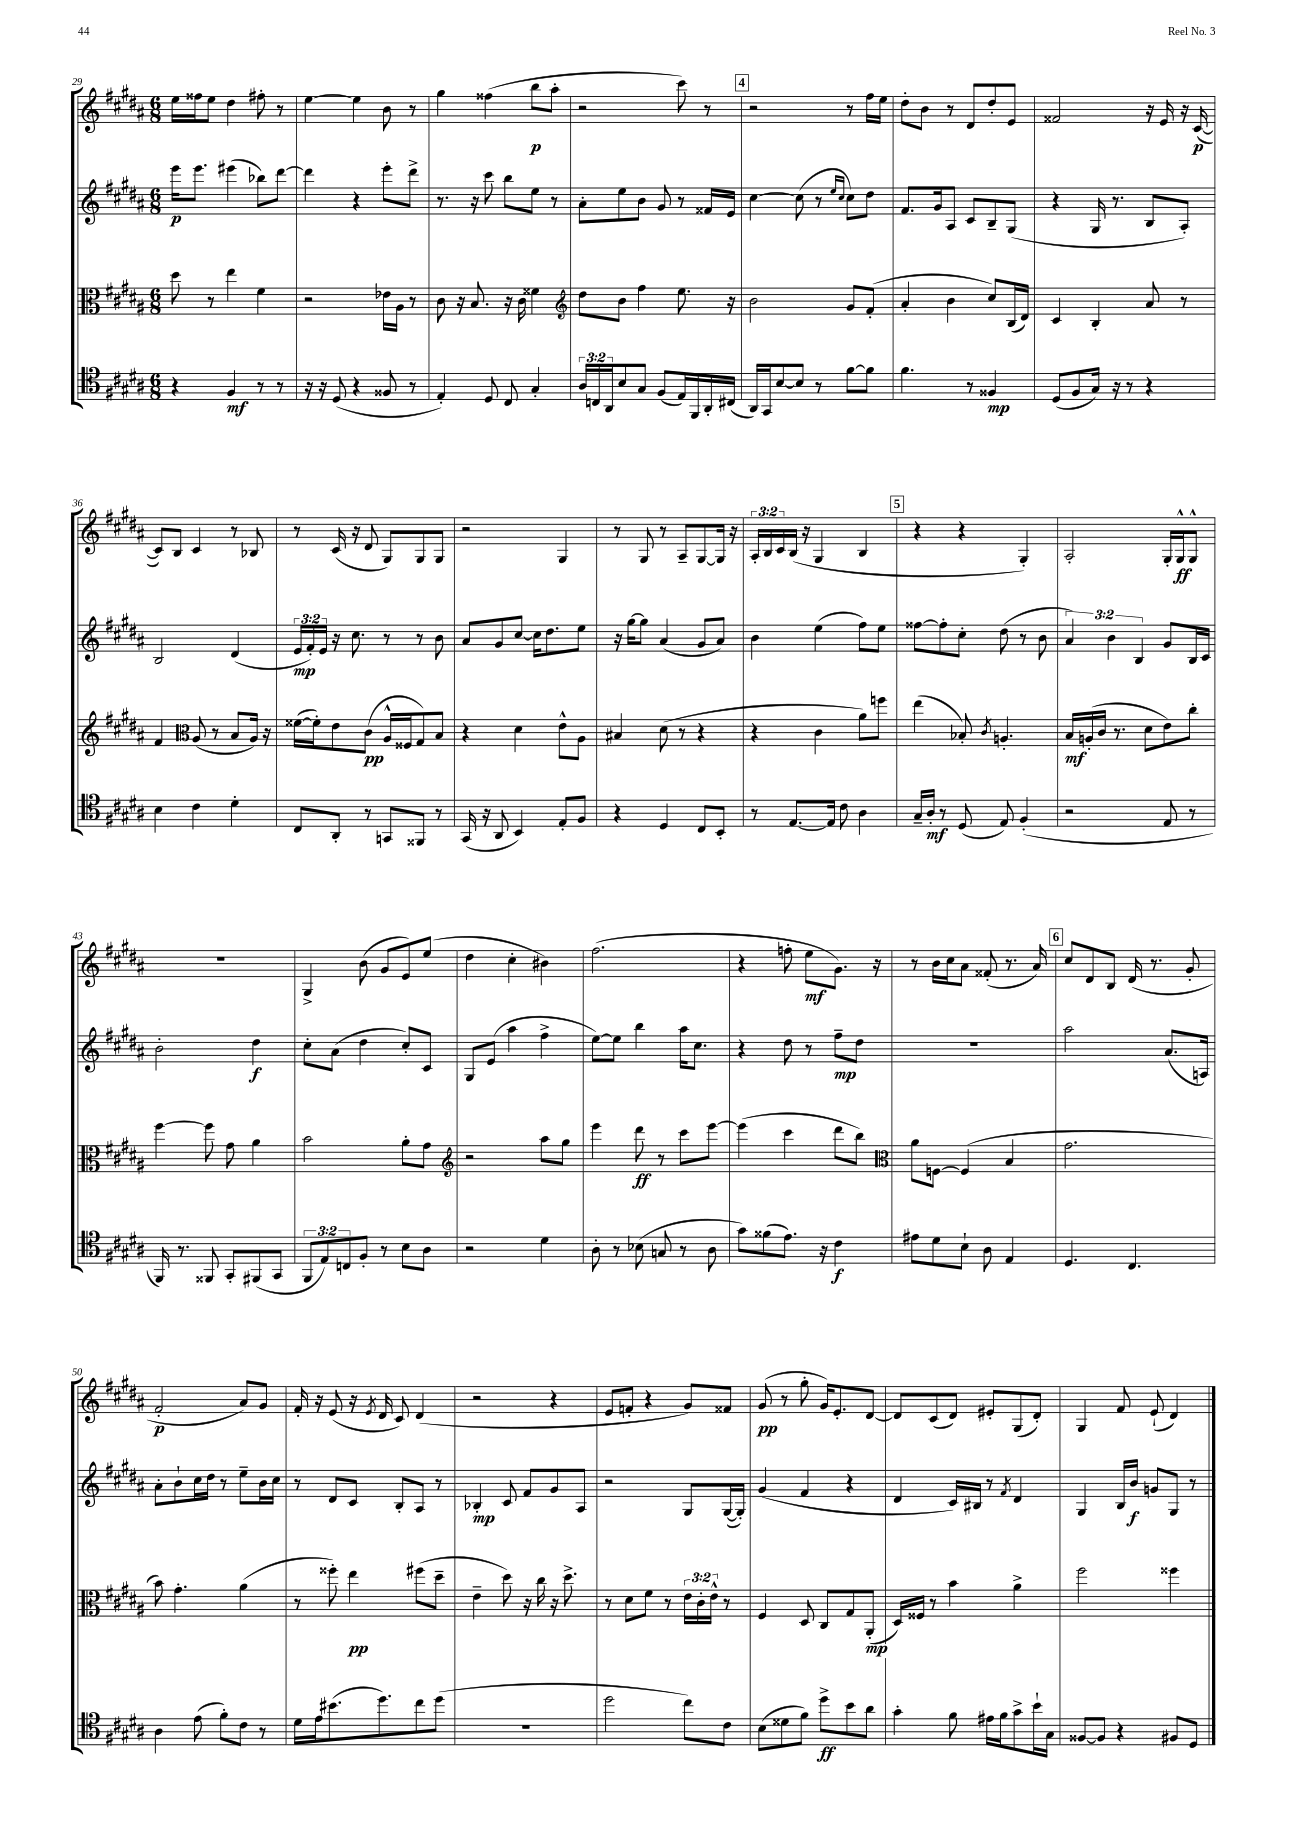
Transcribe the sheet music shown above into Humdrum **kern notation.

**kern	**dynam	**kern	**dynam	**kern	**dynam	**kern	**dynam
*part4	*part4	*part3	*part3	*part2	*part2	*part1	*part1
*staff4	*staff4	*staff3	*staff3	*staff2	*staff2	*staff1	*staff1
*clefC4	*	*clefC3	*	*clefG2	*	*clefG2	*
*k[f#c#g#d#a#]	*	*k[f#c#g#d#a#]	*	*k[f#c#g#d#a#]	*	*k[f#c#g#d#a#]	*
*M6/8	*	*M6/8	*	*M6/8	*	*M6/8	*
=29	=29	=29	=29	=29	=29	=29	=29
4r	.	8dd#\	.	16eee\KL	p	16ee\LL	.
.	.	.	.	8.eee\J	.	16ff##X\J	.
.	.	8r	.	.	.	8ee\J	.
4F#/	mf	4ee\	.	(4eee#X\	.	4dd#\	.
8r	.	4f#\	.	8bb-X\L)	.	8ff#X'\	.
8r	.	.	.	[8ddd#\J	.	8r	.
=30	=30	=30	=30	=30	=30	=30	=30
16r	.	2r	.	4ddd#\]	.	[4ee\	.
16r	.	.	.	.	.	.	.
(8D#/	.	.	.	.	.	.	.
4r	.	.	.	4r	.	4ee\]	.
8F##X/	.	16e-X\LL	.	8eee'\L	.	8b\	.
.	.	16A#\JJ	.	.	.	.	.
8r	.	8r	.	8ddd#^\J	.	8r	.
=31	=31	=31	=31	=31	=31	=31	=31
4E'/)	.	8c#\	.	8.r	.	4gg#\	.
.	.	16r	.	.	.	.	.
.	.	8.B/	.	16r	.	.	.
8D#/	.	.	.	8ccc#\	.	(4ff##X\	.
8C#/	.	16r	.	8bb\L	.	.	.
.	.	16c#\	.	.	.	.	.
4G#'/	.	4f##X\	.	8ee\J	.	8bb\L	p
.	.	.	.	8r	.	8aa#'\J	.
=32	=32	=32	=32	=32	=32	=32	=32
*	*	*clefG2	*	*	*	*	*
24A#/LL	.	8dd#\L	.	8a#'\L	.	2r	.
24Cn/	.	.	.	.	.	.	.
24AA#/J	.	.	.	.	.	.	.
8B/	.	8b\J	.	8ee\	.	.	.
8G#/J	.	4ff#\	.	8b\J	.	.	.
(8F#/L	.	.	.	8g#/	.	.	.
16E/L)	.	8.ee\	.	8r	.	8ccc#\)	.
16FF#/	.	.	.	.	.	.	.
16AA#'/	.	.	.	16f##X/LL	.	8r	.
(16C#X/JJ	.	16r	.	16e/JJ	.	.	.
!!LO:REH:place=s1:t=4
=33	=33	=33	=33	=33	=33	=33	=33
16AA#/LL)	.	2b\	.	[4cc#\	.	2r	.
16GG#/J	.	.	.	.	.	.	.
[8B/	.	.	.	.	.	.	.
8B/J]	.	.	.	(8cc#\]	.	.	.
8r	.	.	.	8r	.	.	.
.	.	.	.	16qqee/LL	.	.	.
.	.	.	.	16qqcc#/JJ	.	.	.
[8f#\L	.	8g#/L	.	8cc#\L)	.	8r	.
8f#\J]	.	(8f#'/J	.	8dd#\J	.	16ff#\LL	.
.	.	.	.	.	.	16ee\JJ	.
=34	=34	=34	=34	=34	=34	=34	=34
4.f#\	.	4a#'/	.	8.f#/L	.	8dd#'\L	.
.	.	.	.	.	.	8b\J	.
.	.	.	.	16g#/k	.	.	.
.	.	4b\	.	8A#/J	.	8r	.
8r	.	.	.	8c#/L	.	8d#/L	.
4F##X/	mp	8cc#/L)	.	8B~/	.	8dd#'/	.
.	.	(16B/L	.	(8G#/J	.	8e/J	.
.	.	16d#/JJ)	.	.	.	.	.
=35	=35	=35	=35	=35	=35	=35	=35
(8D#/L	.	4c#/	.	4r	.	2f##X/	.
8F#/	.	.	.	.	.	.	.
16G#/Jk)	.	4B'/	.	16G#/	.	.	.
16r	.	.	.	8.r	.	.	.
8r	.	.	.	.	.	.	.
4r	.	8a#/	.	8B/L	.	16r	.
.	.	.	.	.	.	16e/	.
.	.	8r	.	8A#'/J)	.	16r	.
.	.	.	.	.	.	([16c#/	p
!!LO:LB:g=z
=36	=36	=36	=36	=36	=36	=36	=36
4B\	.	4f#/	.	2B/	.	8c#/L])	.
.	.	.	.	.	.	8B/J	.
*	*	*clefC3	*	*	*	*	*
4c#\	.	(8A#/	.	.	.	4c#/	.
.	.	8r	.	.	.	.	.
4d#'\	.	8B/L	.	(4d#/	.	8r	.
.	.	16A#/Jk)	.	.	.	8B-X/	.
.	.	16r	.	.	.	.	.
=37	=37	=37	=37	=37	=37	=37	=37
8C#/L	.	([16f##X\LL	.	24e/LL	mp	8r	.
.	.	.	.	24f#'/)	.	.	.
.	.	16f##'\J])	.	.	.	.	.
.	.	.	.	24e/JJ	.	.	.
8AA#'/J	.	8e\	.	16r	.	(16c#/	.
.	.	.	.	8.cc#\	.	16r	.
8r	.	(8c#\J	pp	.	.	8d#/	.
8GGn/L	.	16A#^^/LL	.	8r	.	8G#/L)	.
.	.	16F##X/J	.	.	.	.	.
8FF##X/J	.	8G#/)	.	8r	.	8G#/	.
8r	.	8B/J	.	8b\	.	8G#/J	.
=38	=38	=38	=38	=38	=38	=38	=38
(16GG#/	.	4r	.	8a#/L	.	2r	.
16r	.	.	.	.	.	.	.
8AA#/	.	.	.	8g#/	.	.	.
4BB/)	.	4d#\	.	[8cc#/J	.	.	.
.	.	.	.	16cc#\KL]	.	.	.
.	.	.	.	8.dd#\	.	.	.
8E'/L	.	8e^^\L	.	.	.	4G#/	.
8F#/J	.	8A#\J	.	8ee\J	.	.	.
=39	=39	=39	=39	=39	=39	=39	=39
4r	.	4B#X/	.	16r	.	8r	.
.	.	.	.	[16gg#\KL	.	.	.
.	.	.	.	8gg#\J]	.	8G#/	.
4D#/	.	(8d#\	.	(4a#/	.	8r	.
.	.	8r	.	.	.	8A#~/L	.
8C#/L	.	4r	.	8g#/L	.	[8G#/	.
8BB'/J	.	.	.	8a#/J)	.	16G#/Jk]	.
.	.	.	.	.	.	16r	.
=40	=40	=40	=40	=40	=40	=40	=40
8r	.	4r	.	4b\	.	24A#'/LL	.
.	.	.	.	.	.	24B/	.
.	.	.	.	.	.	24c#/	.
[8.E/L	.	.	.	.	.	(16B/JJ	.
.	.	.	.	.	.	16r	.
.	.	4c#\	.	(4ee\	.	4G#/	.
16E/Jk]	.	.	.	.	.	.	.
8c#\	.	.	.	.	.	.	.
4A#\	.	8a#\L)	.	8ff#\L)	.	4B/	.
.	.	8ffn\J	.	8ee\J	.	.	.
!!LO:REH:place=s1:t=5
=41	=41	=41	=41	=41	=41	=41	=41
16G#~/LL	.	(4ee\	.	[8ff##X\L	.	4r	.
16A#'/JJ	mf	.	.	.	.	.	.
8r	.	.	.	8ff##'\]	.	.	.
(8D#/	.	8B-X'/)	.	8cc#'\J	.	4r	.
.	.	8qc#/	.	.	.	.	.
8E/)	.	4.An'/	.	(8dd#\	.	.	.
(4F#'/	.	.	.	8r	.	4G#'/)	.
.	.	.	.	8b\	.	.	.
=42	=42	=42	=42	=42	=42	=42	=42
2r	.	16B/LL	mf	6a#/)	.	2A#'/	.
.	.	(16An'/	.	.	.	.	.
.	.	16c#/JJ	.	.	.	.	.
.	.	.	.	6b\	.	.	.
.	.	8.r	.	.	.	.	.
.	.	.	.	6B/	.	.	.
.	.	8d#\L	.	.	.	.	.
8E/	.	8e\)	.	8g#/L	.	16G#'/LL	.
.	.	.	.	.	.	16G#^^/J	ff
8r	.	8cc#'\J	.	16B/L	.	8G#^^/J	.
.	.	.	.	16c#/JJ	.	.	.
!!LO:LB:g=z
=43	=43	=43	=43	=43	=43	=43	=43
16FF#/)	.	[4ff#\	.	2b'\	.	2.r	.
8.r	.	.	.	.	.	.	.
8FF##X/	.	8ff#\]	.	.	.	.	.
8GG#'/L	.	8g#\	.	.	.	.	.
(8FF#X/	.	4a#\	.	4dd#\	f	.	.
8GG#/J	.	.	.	.	.	.	.
=44	=44	=44	=44	=44	=44	=44	=44
12FF#/L	.	2b\	.	8cc#'\L	.	4G#^/	.
12E/)	.	.	.	.	.	.	.
.	.	.	.	(8a#\J	.	.	.
12Cn/	.	.	.	.	.	.	.
8F#'/J	.	.	.	4dd#\	.	(8b\	.
8r	.	.	.	.	.	8g#/L	.
8B\L	.	8a#'\L	.	8cc#'/L)	.	8e/)	.
8A#\J	.	8g#\J	.	8c#/J	.	(8ee/J	.
=45	=45	=45	=45	=45	=45	=45	=45
*	*	*clefG2	*	*	*	*	*
2r	.	2r	.	8G#/L	.	4dd#\	.
.	.	.	.	(8e/J	.	.	.
.	.	.	.	4aa#\	.	4cc#'\	.
4d#\	.	8aa#\L	.	4ff#^\	.	4b#X\)	.
.	.	8gg#\J	.	.	.	.	.
=46	=46	=46	=46	=46	=46	=46	=46
8A#'\	.	4eee\	.	[8ee\L)	.	(2.ff#\	.
8r	.	.	.	8ee\J]	.	.	.
(8B-X\	.	8ddd#\	ff	4bb\	.	.	.
8Gn/	.	8r	.	.	.	.	.
8r	.	8ccc#\L	.	16aa#\KL	.	.	.
.	.	.	.	8.cc#\J	.	.	.
8A#\	.	[8eee\J	.	.	.	.	.
=47	=47	=47	=47	=47	=47	=47	=47
8g#\L)	.	(4eee\]	.	4r	.	4r	.
(8f##X\	.	.	.	.	.	.	.
8.e\J)	.	4ccc#\	.	8dd#\	.	8ffn'\	.
.	.	.	.	8r	.	8ee\L	mf
16r	.	.	.	.	.	.	.
4c#\	f	8ddd#\L	.	8ff#~\L	mp	8.g#\J)	.
.	.	8bb\J)	.	8dd#\J	.	.	.
.	.	.	.	.	.	16r	.
=48	=48	=48	=48	=48	=48	=48	=48
*	*	*clefC3	*	*	*	*	*
8e#X\L	.	8a#\L	.	2.r	.	8r	.
8d#\	.	[8Fn\J	.	.	.	16b\LL	.
.	.	.	.	.	.	16cc#\J	.
8B`\J	.	(4F/]	.	.	.	8a#\J	.
8A#\	.	.	.	.	.	(8f##X'/	.
4E/	.	4B/	.	.	.	8.r	.
.	.	.	.	.	.	16a#/)	.
!!LO:REH:place=s1:t=6
=49	=49	=49	=49	=49	=49	=49	=49
4.D#/	.	2.g#\	.	2aa#\	.	8cc#/L	.
.	.	.	.	.	.	8d#/	.
.	.	.	.	.	.	8B/J	.
4.C#/	.	.	.	.	.	(16d#/	.
.	.	.	.	.	.	8.r	.
.	.	.	.	(8.a#/L	.	.	.
.	.	.	.	.	.	8g#'/	.
.	.	.	.	16An/Jk)	.	.	.
!!LO:LB:g=z
=50	=50	=50	=50	=50	=50	=50	=50
4A#\	.	8b\)	.	8a#'\L	.	2f#'/	p
.	.	4.g#'\	.	8b`\	.	.	.
(8e\	.	.	.	16cc#\L	.	.	.
.	.	.	.	16dd#\JJ	.	.	.
8f#'\L)	.	.	.	8r	.	.	.
8c#\J	.	(4a#\	.	8ee~\L	.	8a#/L)	.
8r	.	.	.	16b\L	.	8g#/J	.
.	.	.	.	16cc#\JJ	.	.	.
=51	=51	=51	=51	=51	=51	=51	=51
16d#\LL	.	8r	.	8r	.	16f#'/	.
16e\J	.	.	.	.	.	16r	.
(8.b#X\	.	8ff##X'\)	.	8d#/L	.	(8e/	.
.	.	4ee\	pp	8c#/J	.	16r	.
.	.	.	.	.	.	8qe/	.
8.dd#\)	.	.	.	.	.	16d#/	.
.	.	.	.	8B'/L	.	8c#/)	.
8cc#\	.	(8ff#X\L	.	8A#/J	.	(4d#/	.
(8dd#\J	.	8dd#~\J	.	8r	.	.	.
=52	=52	=52	=52	=52	=52	=52	=52
2.r	.	4e~\	.	4B-X'/	mp	2r	.
.	.	8dd#\)	.	8c#/	.	.	.
.	.	16r	.	8f#/L	.	.	.
.	.	16cc#\	.	.	.	.	.
.	.	16r	.	8g#/	.	4r	.
.	.	8.dd#^\	.	.	.	.	.
.	.	.	.	8A#/J	.	.	.
=53	=53	=53	=53	=53	=53	=53	=53
2dd#\	.	8r	.	2r	.	8e/L	.
.	.	8d#\L	.	.	.	8fn'/J	.
.	.	8f#\J	.	.	.	4r	.
.	.	8r	.	.	.	.	.
8cc#\L)	.	24e\LL	.	8G#/L	.	8g#/L)	.
.	.	24c#'\	.	.	.	.	.
.	.	24e^^\JJ	.	.	.	.	.
8c#\J	.	8r	.	([16G#/L	.	8f##X/J	.
.	.	.	.	16G#'/JJ])	.	.	.
=54	=54	=54	=54	=54	=54	=54	=54
(8B\L	.	4F#/	.	(4g#/	.	(8g#/	pp
8d##X\	.	.	.	.	.	8r	.
8f#\J)	.	8D#/	.	4f#/	.	8gg#'\	.
8dd#^\L	ff	8C#/L	.	.	.	16g#/KL)	.
.	.	.	.	.	.	8.e'/	.
8b\	.	8G#/	.	4r	.	.	.
8a#\J	.	(8AA#'/J	mp	.	.	[8d#/J	.
=55	=55	=55	=55	=55	=55	=55	=55
4g#'\	.	16D#/LL)	.	4d#/	.	8d#/L]	.
.	.	16F##X/JJ	.	.	.	.	.
.	.	8r	.	.	.	(8c#/	.
8f#\	.	4b\	.	16c#/LL)	.	8d#/J)	.
.	.	.	.	16B#X/JJ	.	.	.
16e#X\LL	.	.	.	8r	.	8e#X'/L	.
16f#\J	.	.	.	.	.	.	.
.	.	.	.	8qf#/	.	.	.
8g#^\	.	4a#^\	.	4d#/	.	(8G#/	.
16b`\L	.	.	.	.	.	8d#'/J)	.
16G#\JJ	.	.	.	.	.	.	.
=56	=56	=56	=56	=56	=56	=56	=56
[8F##X/L	.	2ff#\	.	4G#/	.	4G#/	.
8F##/J]	.	.	.	.	.	.	.
4r	.	.	.	16B/LL	.	8f#/	.
.	.	.	.	16b/JJ	f	.	.
.	.	.	.	8gn/L	.	(8e`/	.
8F#X/L	.	4ff##X\	.	8G#/J	.	4d#/)	.
8D#/J	.	.	.	8r	.	.	.
==	==	==	==	==	==	==	==
*-	*-	*-	*-	*-	*-	*-	*-
